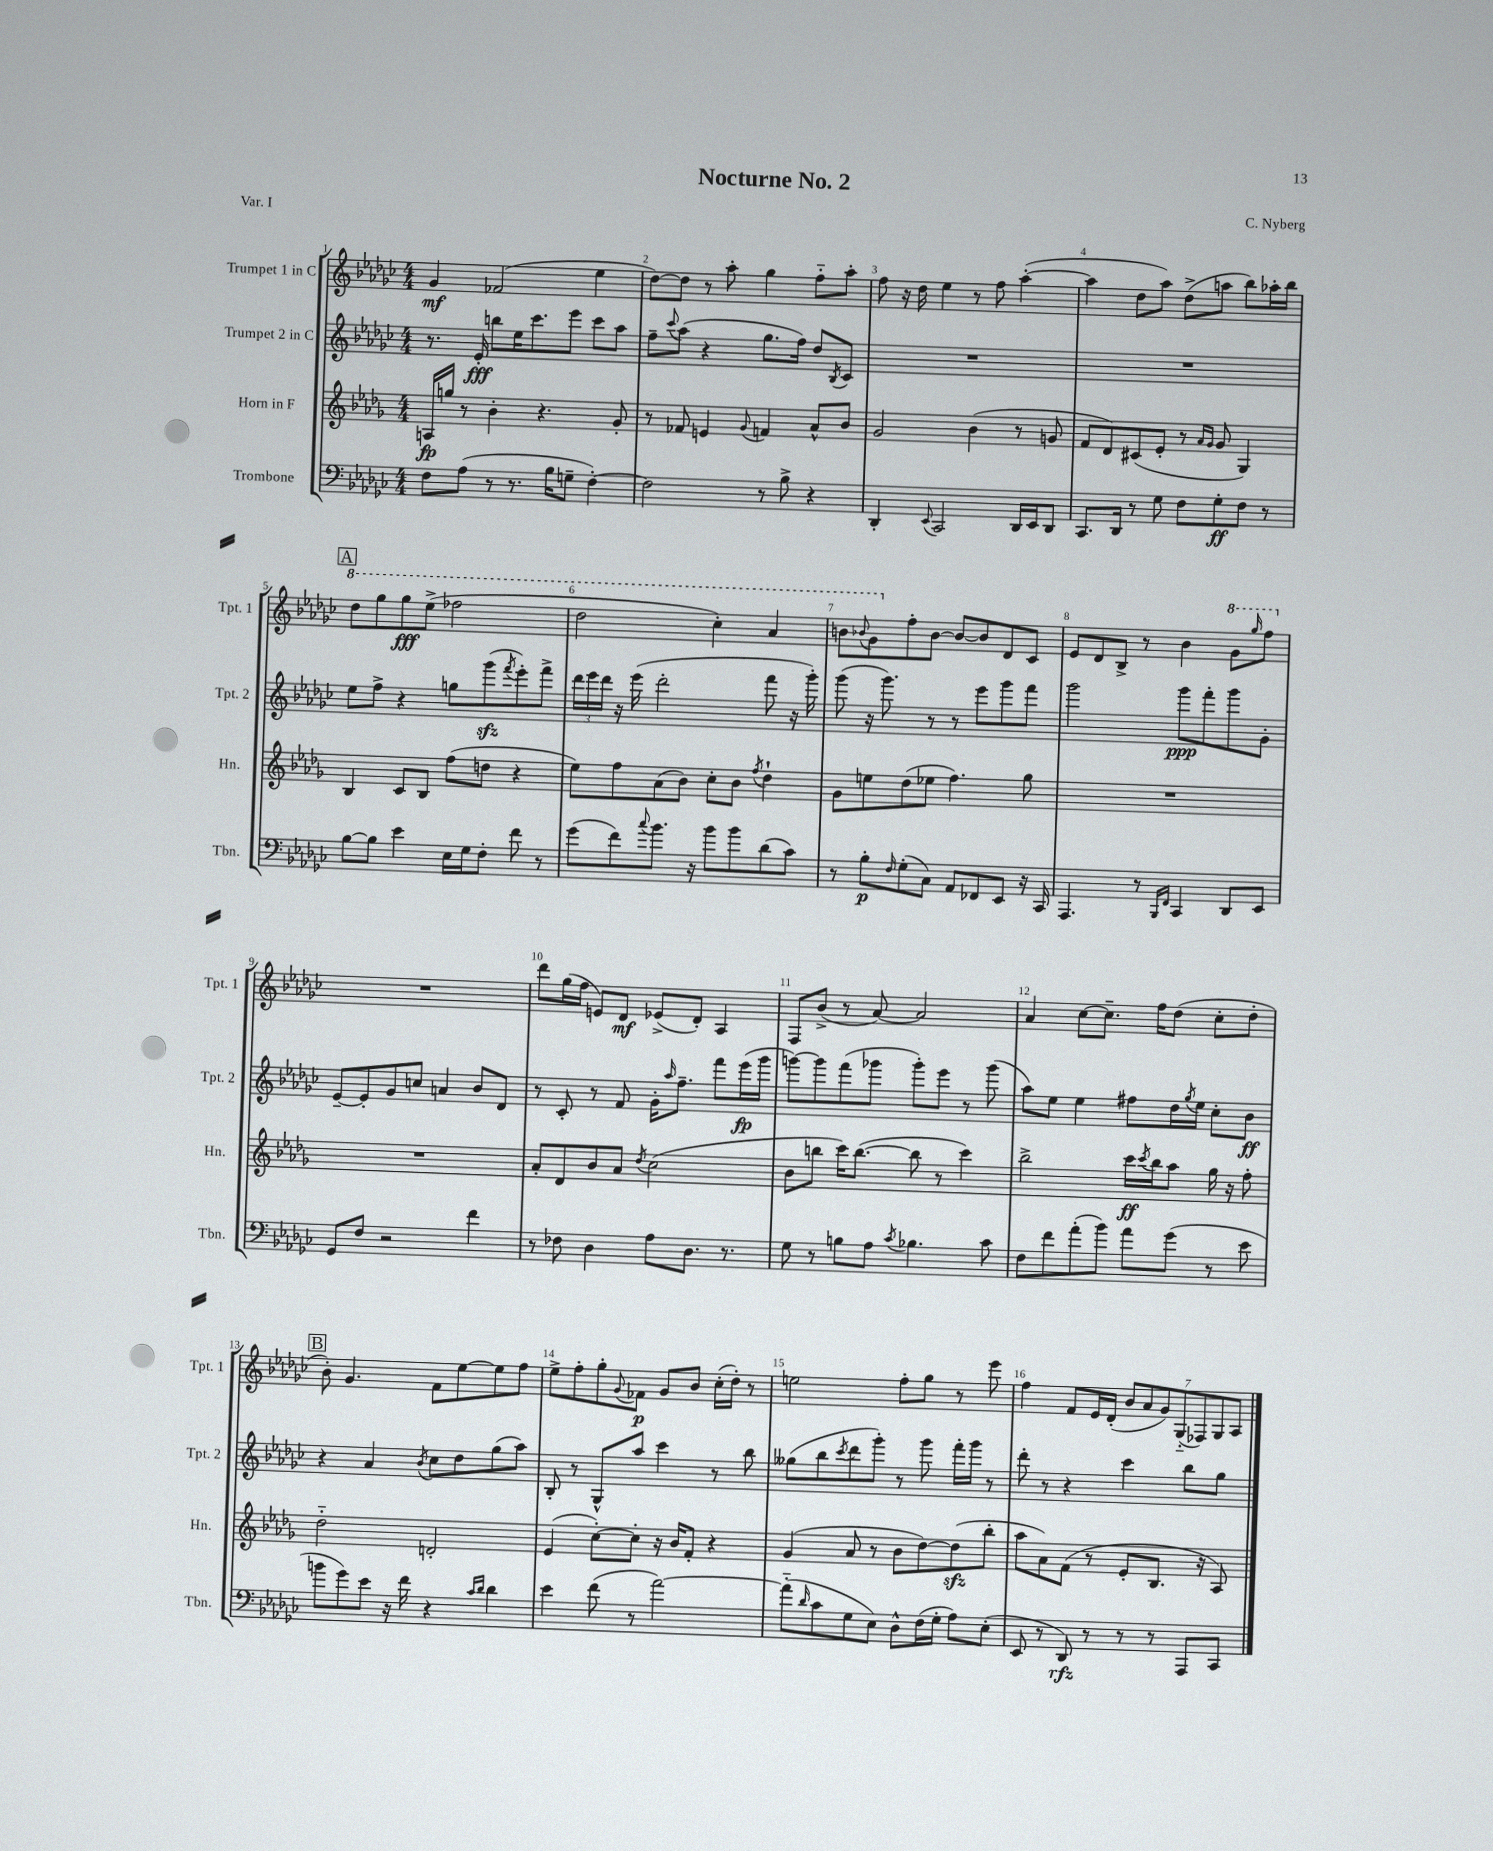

**kern	**kern	**kern	**kern
*staff4	*staff3	*staff2	*staff1
*clefF4	*clefG2	*clefG2	*clefG2
*k[b-e-a-d-g-c-]	*k[b-e-a-d-g-]	*k[b-e-a-d-g-c-]	*k[b-e-a-d-g-c-]
*M4/4	*M4/4	*M4/4	*M4/4
8F\L	16A/LL	8.r	4g-/
.	16gg/JJ	.	.
(8A-\J	8r	.	.
.	.	16e-'/	.
8r	4b-'\	8bb\L	(2f-/
8.r	.	16ee-\K	.
.	.	8.ccc-\	.
.	4.r	.	.
16B-\LK	.	.	.
8G~\J	.	8eee-\J	.
[4F'\)	.	8ccc-\L	4ee-\
.	8g-'/	8aa-\J	.
=	=	=	=
2F\]	8r	8ff~\L	[8dd-\L)
.	.	8qqccc-/	.
.	8f-/	(8aa-\J	8dd-\]J
.	4e/	4r	8r
.	.	.	8aa-'\
.	8qqg-/	.	.
8r	4f/	8.gg-\L	4gg-\
8B-^\	.	.	.
.	.	16ff\Jk)	.
4r	8a-^^/L	8dd-/L	8ff'~\L
.	.	8qB-/	.
.	8b-/J	8c-/J	8aa-'\J
=	=	=	=
4DD-'/	2g-/	1r	8ff\
.	.	.	16r
.	.	.	16dd-\
8qqEE-/	.	.	.
2CC-/	.	.	4ee-\
.	(4b-\	.	8r
.	.	.	8ff\
16DD-/LL	8r	.	([4aa-'\
16EE-/J	.	.	.
8DD-/J	8g/	.	.
=	=	=	=
8.CC-/L	8f/L	1r	4aa-\]
.	8d-/)	.	.
16DD-/Jk	.	.	.
8r	(8c#/	.	8dd-\L
8G-\	8e-'/J	.	8aa-\J)
8F\L	8r	.	(8dd-^\L
.	16qqa-/LL	.	.
.	16qqg-/JJ	.	.
8G-'\	8g-/	.	8aa\J
8F\J	4G-/)	.	8bb-\L)
8r	.	.	16aa-'\L
.	.	.	16bb-\JJ
=	=	=	=
[8B-\L	4B-/	8ee-\L	8ddd-\L
8B-\]J	.	8ff^\J	8ggg-\
4e-\	8c/L	4r	8ggg-\
.	8B-/J	.	(8eee-^\J
16E-\LL	(8ff\L	8gg\L	2fff-\
16G-\J	.	.	.
8F'\J	8dd\J	(8ggg-\	.
.	.	8qfff/	.
8f\	4r	8eee-'\)	.
8r	.	8fff^\J	.
=	=	=	=
(8g-\L	8ee-\L)	24ddd-\LL	2ddd-\
.	.	24eee-\	.
.	.	24ddd-\JJ	.
8f\)	8ff\	16r	.
.	.	(16eee-\	.
8qqcc-/	.	.	.
8.b-\J	(8a-\	2ddd-'\	.
.	8b-\J)	.	.
16r	.	.	.
8b-\L	8cc'\L	.	4ccc-'\)
8b-\	8b-\J	.	.
.	8qff/	.	.
(8d-\	4dd-`\	8fff\	4aa-/
8c-\J)	.	16r	.
.	.	16ggg-'\)	.
=	=	=	=
8r	8g-\L	(8ggg-\	8bb\L
.	.	.	8qqbb-/
8B-'\L	8ee\	16r	8gg-\
.	.	8.ggg-\)	.
16qqF/	.	.	.
(8G-'\	(8dd-\	.	8ff'\
8C-\J)	8ee-\J	8r	[8b-\J
8AA-/L	4.ff\)	8r	8b-/_L
8FF-/	.	8eee-\L	8b-/]
8EE-/J	.	8ggg-\	8d-/
16r	8gg-\	8fff\J	8c-/J
16CC-/	.	.	.
=	=	=	=
4.AAA-/	1r	2ggg-\	8e-/L
.	.	.	8d-/
.	.	.	8B-^/J
8r	.	.	8r
16qqBBB-/LL	.	.	.
16qqFF/JJ	.	.	.
4CC-/	.	8ggg-\L	4b-\
.	.	8fff'\	.
8DD-/L	.	8ggg-\	8gg-\L
.	.	.	16qqggg-/
8EE-/J	.	8g-'\J	8fff\J
=	=	=	=
8GG-/L	1r	[8e-~/L	1r
8F/J	.	8e-'/]	.
2r	.	8g-/	.
.	.	8cc/J	.
.	.	4a/	.
4f\	.	8b-/L	.
.	.	8d-/J	.
=	=	=	=
8r	8a-'/L	8r	8ddd-\L
8F-\	8d-/	8c-'/	(16gg-\L
.	.	.	16ff\JJ
4D-\	8b-/	8r	8e/L)
.	8a-/J	8f/	8d-/J
.	8qdd-/	.	.
8A-\L	(2cc\	16g-'\LK	(8e-^/L
.	.	16qqaa-/	.
.	.	8.ff~\J	.
8.D-\J	.	.	8d-'/J)
.	.	8fff\L	4A-/
8.r	.	.	.
.	.	(16eee-\L	.
.	.	16ggg-\JJ	.
=	=	=	=
8G-\	8b-\L	[8ggg\L)	8F/L
8r	8bb\J	8ggg\]	(8b-^/J
8B\L	16ccc\LK)	(8fff\	8r
.	([8.bb\J	.	.
8A-\J	.	8ggg-\J	[8a-/)
8qc-/	.	.	.
4.B-\	8bb\]	8ggg-'\L)	2a-/]
.	8r	8eee-\J	.
.	4ccc\)	8r	.
8c-\	.	(8ggg-\	.
=	=	=	=
8F\L	2bb-^\	8aa-\L)	4a-/
8f\	.	8ee-\J	.
(8a-'\	.	4ee-\	[8cc-\L
8b-\J)	.	.	8.cc-~\]J
8a-\L	16ccc\LL	8ff#\L	.
.	8qccc/	.	.
.	16bb-\J	.	16ff\LK
(8g-\J	8aa-\J	16dd-\L	(8dd-\J
.	.	8qgg-/	.
.	.	16ee-\JJ	.
8r	16gg-\	8cc-'\L	8cc-'\L
.	16r	.	.
8e-\	8ff'\	8b-\J	8dd-'\J
=	=	=	=
8b\L	2dd-'~\	4r	8b-'\)
8g-\)	.	.	4.g-/
8e-\J	.	4a-/	.
16r	.	.	.
16f\	.	.	.
.	.	8qb-/	.
4r	2d'/	8cc-\L	8f\L
.	.	8dd-\	[8ee-\
16qqc-/LL	.	.	.
16qqd-/JJ	.	.	.
4d-\	.	(8gg-\	8ee-\]
.	.	8aa-\J)	8ff\J
=	=	=	=
4e-\	(4e-/	8B-'/	8ee-^\L
.	.	8r	8ff'\
(8f\	[8cc'\L)	8G-^^/L	8gg-'\
.	.	.	8qqg-/
8r	8cc'\]J	8aa-/J	8f-\J
[2a-\)	16r	4ccc-\	8g-/L
.	16b-/LK	.	.
.	8f'/J	.	8b-/J
.	4r	8r	(16cc-'\LL
.	.	.	16dd-'\JJ)
.	.	8bb-\	8r
=	=	=	=
(8a-'~\]L	(4g-/	(8gg--\L	2ee\
16qqd-/	.	.	.
8c-\	.	8bb-\	.
.	.	8qccc-/	.
8G-\	8a-/	8ddd-\	.
8E-\J)	8r	8ggg-'\J)	.
8D-^^\L	8b-\L	8r	8ff'\L
(16F\L	[8dd-\)	8ggg-\	8gg-\J
16G-'\JJ	.	.	.
8A-\L)	(8dd-\]	16fff'\LL	8r
.	.	16ggg-\JJ	.
(8E-'\J	8bb-'\J	8r	8eee-\
=	=	=	=
8EE-/	8aa-\L	8ddd-'\	4ff\
8r	8a-\)	8r	.
8DD-/)	(8f\J	4r	8f/L
8r	8r	.	16e-/L
.	.	.	(16d-'/JJ
8r	8e-'/L	4ccc-\	14b-/L
.	.	.	14a-/
8r	8.B-/J	.	.
.	.	.	14g-/)
.	.	.	(14G-'~/
8AAA-/L	.	8bb-\L	.
.	.	.	14F-/)
.	16r	.	.
.	.	.	14G-/
8CC-/J	8A-/)	8gg-\J	.
.	.	.	14A-/J
==	==	==	==
*-	*-	*-	*-
